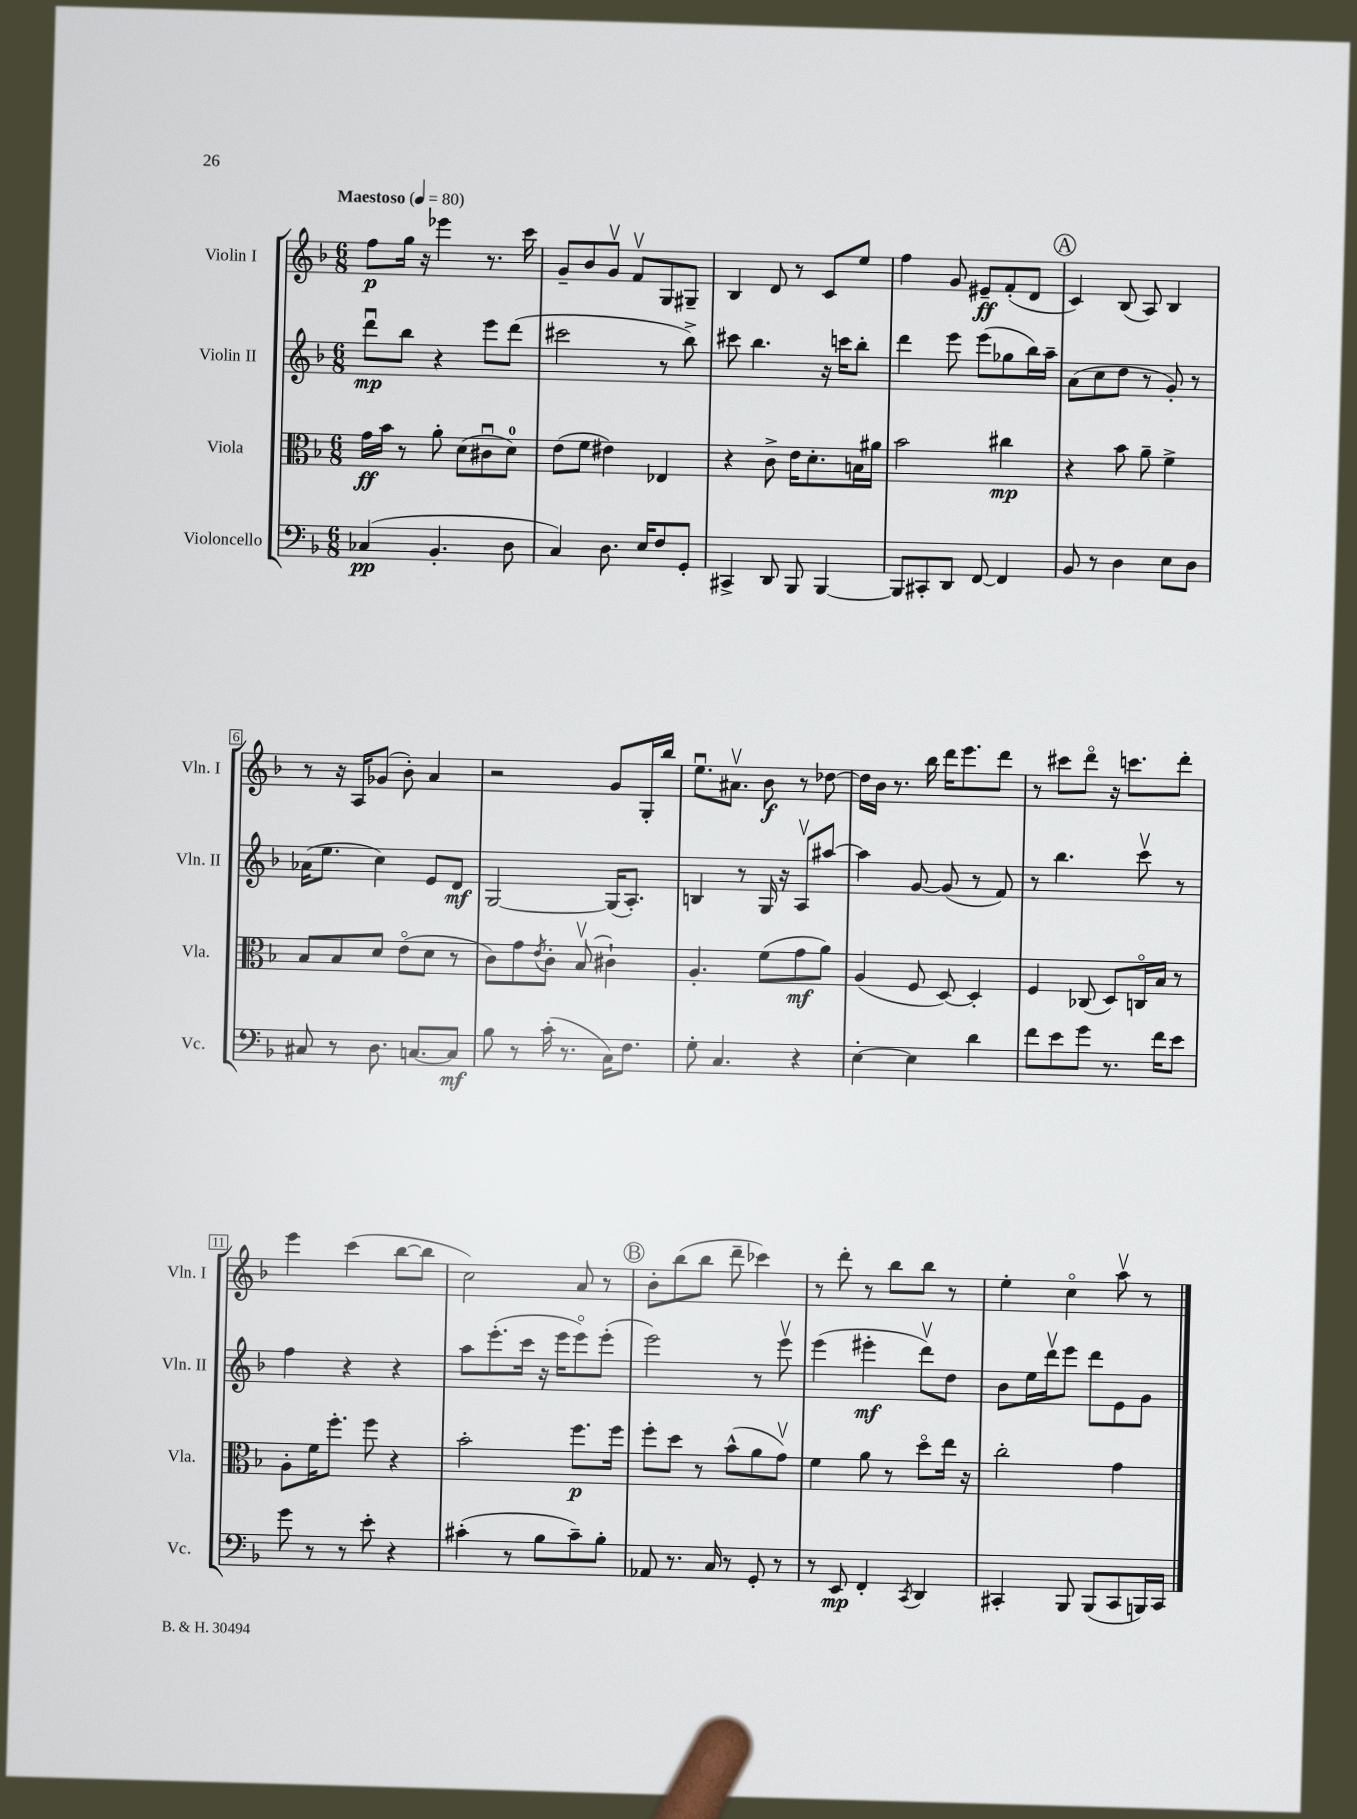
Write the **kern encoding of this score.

**kern	**kern	**kern	**kern
*staff4	*staff3	*staff2	*staff1
*clefF4	*clefC3	*clefG2	*clefG2
*k[b-]	*k[b-]	*k[b-]	*k[b-]
*M6/8	*M6/8	*M6/8	*M6/8
*MM80	*MM80	*MM80	*MM80
(4C-	16g	8dddu	8ff
.	16b-	.	.
.	8r	8bb-	16gg
.	.	.	16r
4.BB-'	8a'	4r	4eee-
.	(8d	.	.
.	8c#u	8eee	8.r
8D	8d)	(8ddd	.
.	.	.	16ccc
=	=	=	=
4C)	(8e	2ccc#	8g~
.	8f	.	8b-
8.D	4e#)	.	8gv
.	.	.	8fv
16E	.	.	.
8F	4E-	8r	8G
8GG'	.	8bb-^)	8G#~
=	=	=	=
4CC#^	4r	8ccc#	4B-
.	.	4.bb-	.
8DD	8c^	.	8d
8BBB-	16e	.	8r
.	8.d'	.	.
[4BBB-	.	16r	8c
.	.	16ccc	.
.	16B	8bb-'	8ee
.	16a#	.	.
=	=	=	=
8BBB-]	2b-	4ddd	4ff
8CC#'	.	.	.
8DD	.	8eee	8g
[8FF	.	(8eee	8e#~
4FF]	4cc#	8gg-	(8f'
.	.	16bb-)	8d
.	.	16aa~	.
=	=	=	=
8BB-	4r	(8a	4c)
8r	.	8cc	.
4D	8b-	8dd	(8B-
.	8a~	8r	8A)
8E	4f^	8g')	4B-
8D	.	8r	.
=	=	=	=
8C#	8B-	(16a-	8r
.	.	8.ee	.
8r	8B-	.	16r
.	.	.	16A
8.D	8d	4cc)	(8g-
.	(8eo	.	8b-')
[8.C	.	.	.
.	8d	8e	4a
8C]	8r	8d	.
=	=	=	=
8B-	8c)	[2G	2r
8r	8g	.	.
.	8qe	.	.
(16c'	8c'	.	.
8.r	.	.	.
.	(8B-v	.	.
16C)	4c#`)	(16G]	8g
8.F	.	8.A')	.
.	.	.	16G'
.	.	.	16bb-
=	=	=	=
8G'	4.A'	4B	8.eeu
4.C	.	.	.
.	.	.	8.a#v
.	.	8r	.
.	(8f	16G	8b-
.	.	16r	.
4r	8g	8Av	8r
.	8a)	[8aa#	[8dd-
=	=	=	=
[4E'	(4A	4aa#]	16dd-]
.	.	.	16b-
.	.	.	8.r
4E]	8F	[8g	.
.	.	.	16bb-
.	[8D)	(8g]	16ddd
.	.	.	8.eee
4d	4D']	8r	.
.	.	8f)	8ddd
=	=	=	=
8f	4F	8r	8r
8e	.	4.bb-	8ccc#
8g	(8C-	.	8dddo
8.r	8D)	.	16r
.	.	.	8.ccc
.	16Co	8cccv	.
16f	16B-	.	.
8e	8r	8r	8ddd'
=	=	=	=
8g	8A'	4ff	4eee
8r	16f	.	.
.	8.ff'	.	.
8r	.	4r	(4ccc
8e'	8ff	.	.
4r	4r	4r	[8bb-
.	.	.	8bb-]
=	=	=	=
(4c#'	2b-'	8aa	2cc)
.	.	(8.eee'	.
8r	.	.	.
.	.	16ccc	.
8B-	.	16r	.
.	.	16eee	.
8c#~)	8.ff	8eeeo)	8a
8B-'	.	(8eee'	8r
.	16ff	.	.
=	=	=	=
8AA-	8ff'	2eee)	8b-'
8.r	8dd	.	(8bb-
.	8r	.	8bb-
16C	.	.	.
8r	(8b-^^	.	8ddd~
8GG'	8a	8r	4ccc-)
8r	8gv)	8eeev	.
=	=	=	=
8r	4f	(4eee	8r
8EE	.	.	8ddd'
4FF'	8a	4eee#'	8r
.	8r	.	8bb-
8qCC	.	.	.
4DD	8ddo	8dddv)	8bb-
.	16ee	8dd	8r
.	16r	.	.
=	=	=	=
4CC#'	2cc'	8b-	4ee'
.	.	16ee	.
.	.	16dddv	.
8BBB-	.	8eee	4cco
(8BBB-	.	8ddd	.
8CC#	4g	8e	8aav
16BBB)	.	8g	8r
16CC#	.	.	.
==	==	==	==
*-	*-	*-	*-
